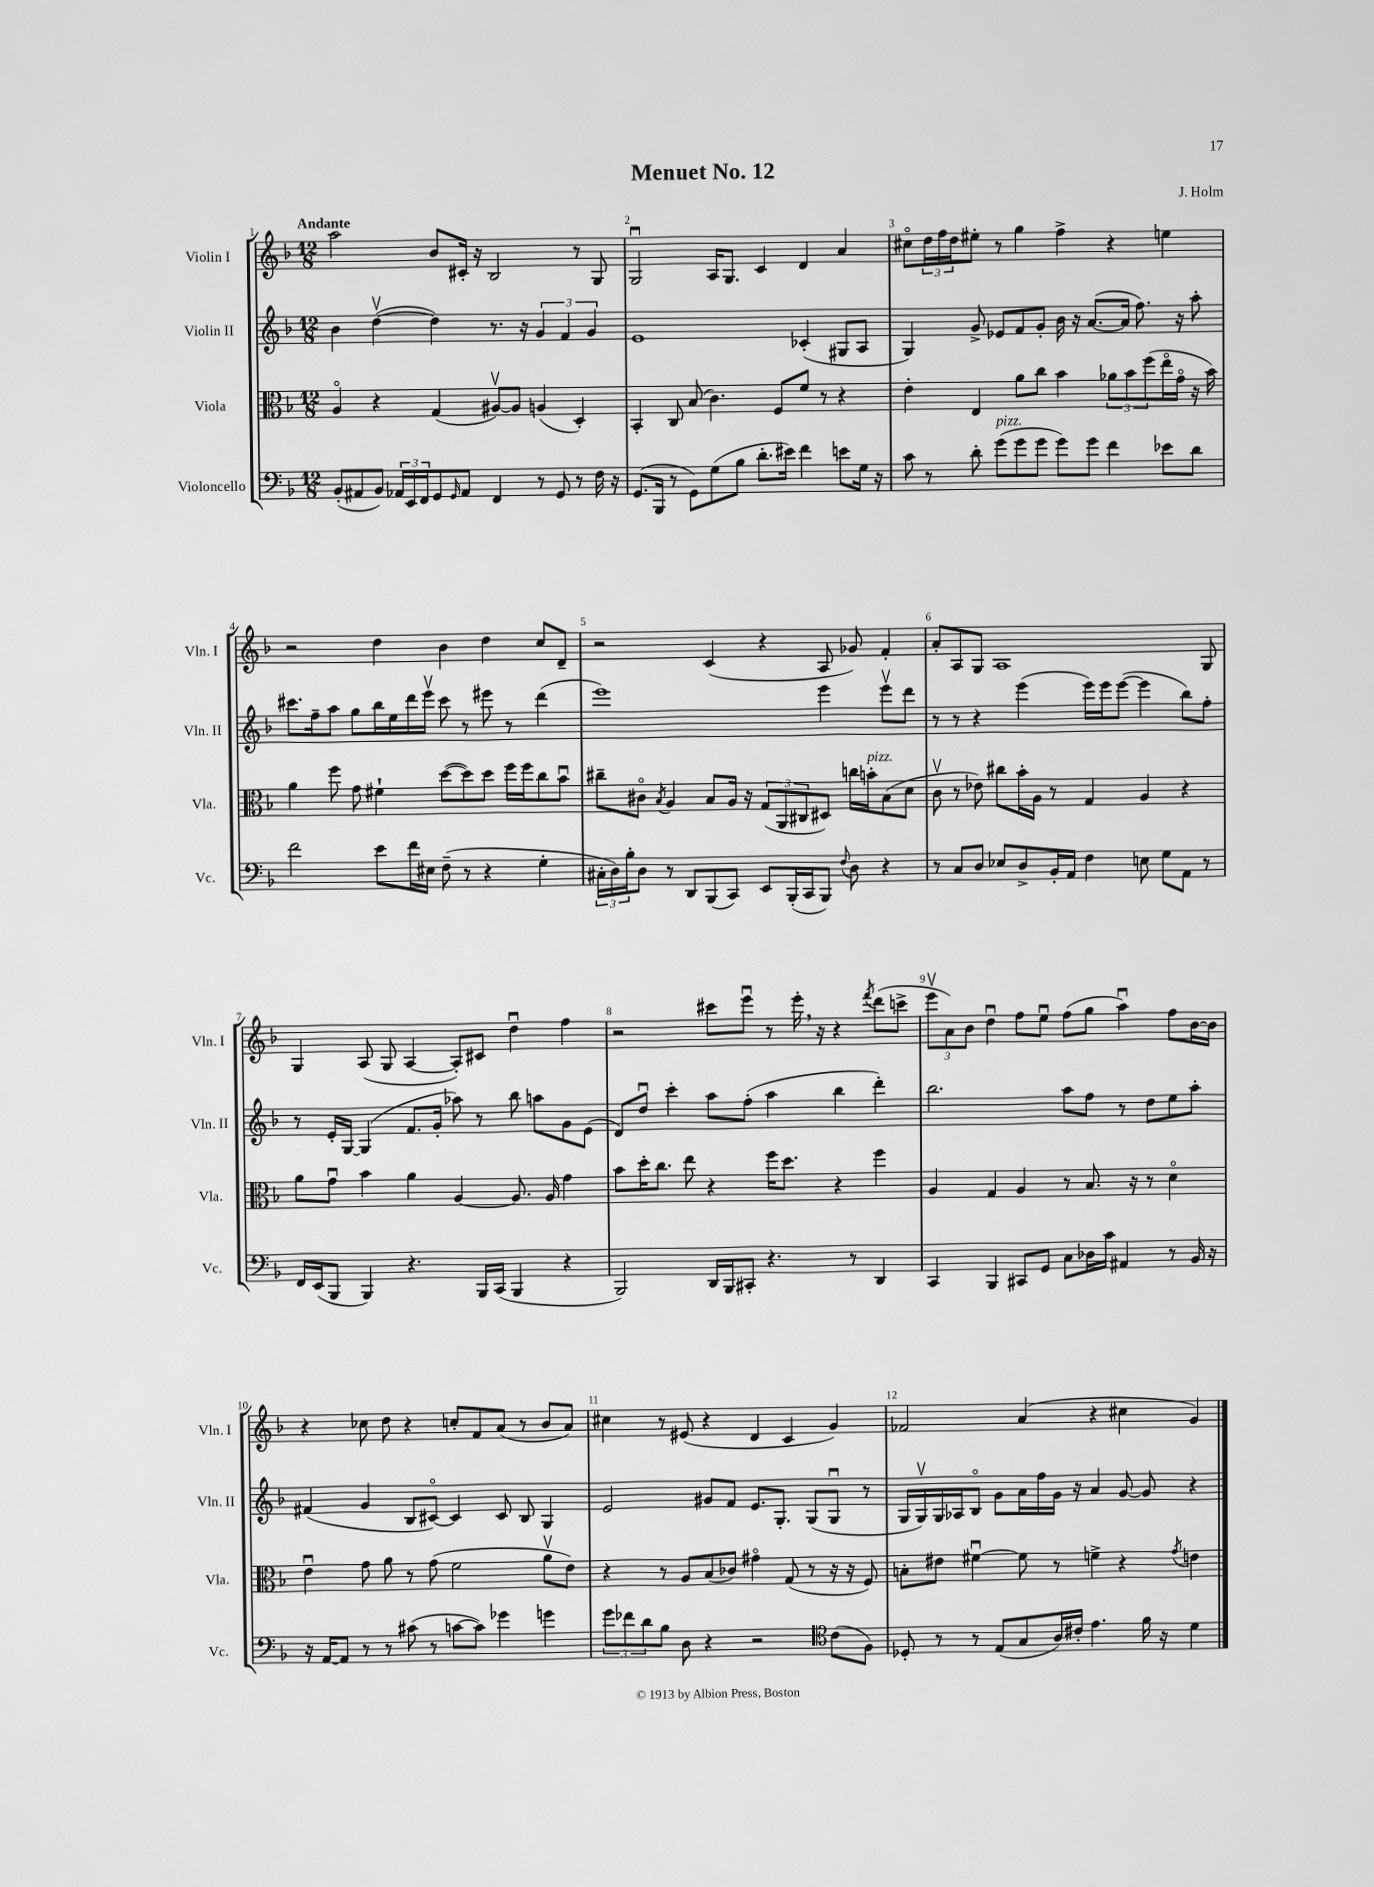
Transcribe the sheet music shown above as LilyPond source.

\header { title = "Menuet No. 12" composer = "J. Holm" }
<<
\new StaffGroup <<
\new Staff = "s0" \with { instrumentName = "Violin I" shortInstrumentName = "Vln. I" } {
    \clef treble \key f \major \numericTimeSignature \time 12/8 \tempo "Andante"
    a''2 bes'8 cis'16-. r16 bes2 r8 g8 |
    g2\downbow a16 g8. c'4 d'4 a'4 |
    cis''8\flageolet \tuplet 3/2 { d''16 f''16 d''16 } eis''8-. r8 g''4 f''4-> r4 e''4 |
    r2 d''4 bes'4 d''4 c''8 d'8-- |
    r2 c'4( r4 a8 ges'8) f'4-. |
    a'8-. a8 g8 a1 g8 |
    g4 a8( g8 a4~ a8-.) cis'8 d''4\downbow f''4 |
    r2 cis'''8 e'''8\downbow r8 e'''16-. \breathe r16 r4 \acciaccatura { f'''8 } d'''8( c'''8-> |
    \tuplet 3/2 { e'''8\upbow a'8) bes'8 } d''4\downbow f''8 e''8\downbow f''8( g''8 a''4\downbow) f''8 bes'16~ bes'16 |
    r4 ces''8 d''8 r4 c''8-. f'8 a'8( r8 bes'8 a'8) |
    cis''4 r8 eis'8( r4 d'4 c'4 g'4) |
    fes'2 a'4( r4 cis''4 g'4) \bar "|." |
}
\new Staff = "s1" \with { instrumentName = "Violin II" shortInstrumentName = "Vln. II" } {
    \clef treble \key f \major \numericTimeSignature \time 12/8
    bes'4 d''4~\upbow( d''4) r8. r16 \tuplet 3/2 { g'4 f'4 g'4 } |
    e'1 ces'4-.( gis8 a8 |
    g4) g'8-> ees'8 f'8 g'8-. bes'16 r16 a'8.~( a'16 f''8.) r16 a''8-. |
    cis'''8. f''16-- a''8 g''8 bes''16 e''16 d'''16 e'''16\upbow cis'''8 r8 eis'''8 r8 d'''4( |
    e'''1) e'''4 e'''8\upbow d'''8 |
    r8 r8 r4 e'''4( e'''16) e'''16 e'''8~( e'''4 bes''8) f''8-. |
    r8 e'16-. g16~ g4( f'8. g'16-. aes''8) r8 bes''8 a''8 g'8 e'8( |
    d'8) d''8\downbow c'''4-. a''8 f''8-.( a''4 bes''4 d'''4-.) |
    bes''2. a''8 f''8 r8 d''8 e''8 a''8-. |
    fis'4( g'4 bes8 cis'8~\flageolet) cis'4 cis'8 bes8 g4 |
    e'2 gis'8 f'8 e'8. g8.-. g8( g8\downbow r8 |
    g16 g16\upbow) g16 aes16 bes8\flageolet g'8 a'16 f''16 g'16 r16 a'4 g'8~ g'8 r4 \bar "|." |
}
\new Staff = "s2" \with { instrumentName = "Viola" shortInstrumentName = "Vla." } {
    \clef alto \key f \major \numericTimeSignature \time 12/8
    a4\flageolet r4 g4( ais8~\upbow) ais8 a4( d4-.) |
    bes,4-. c8 bes8( c'4.) f8 f'8 r8 r4 |
    e'4-. e4 a'8 c''8 bes'4 \tuplet 3/2 { aes'8 bes'8 f''8( } e''16\flageolet g'16\flageolet r16 bes'16) |
    a'4 f''8 g'8 fis'4-! d''8~( d''8) d''8 f''16 f''16 c''8 bes'8\downbow |
    cis''8-- cis'8\flageolet \acciaccatura { bes8 } a4 bes8 a16 r16 \tuplet 3/2 { g8( a,8 cis8 } dis8) c''16 b'16-.^\markup { \italic "pizz." } bes8( d'8 |
    c'8\upbow r8 ees'8) cis''8 bes'16-. a16 r8 g4 a4 r4 |
    a'8 g'8\downbow bes'4 a'4 a4~ a8. a16 g'4 |
    bes'8 d''16-. c''8. e''8 r4 f''16 d''8. r4 f''4 |
    a4 g4 a4 r8 bes8. r16 r8 d'4\flageolet |
    e'4\downbow g'8 a'8 r8 g'8( f'2 a'8\upbow e'8) |
    r4 r8 a8 bes8( ces'8) gis'4\flageolet g8( r8 r16 r16 f8) |
    b8-. eis'8 fis'4~\downbow fis'8 r8 f'4-> r4 \acciaccatura { g'8 } e'4 \bar "|." |
}
\new Staff = "s3" \with { instrumentName = "Violoncello" shortInstrumentName = "Vc." } {
    \clef bass \key f \major \numericTimeSignature \time 12/8
    bes,8-.( ais,8 bes,8) \tuplet 3/2 { aes,16 e,16 f,16 } g,8 \grace { g,16 } aes,8 f,4 r8 g,8 r8 f16 r16 |
    g,8.( bes,,16 r8 g,8) g8( bes8 d'8.-. eis'16) f'4 e'8 g16 r16 |
    c'8 r8 d'8-. g'8^\markup { \italic "pizz." }( g'8 g'8 g'8) g'8 f'4 ees'8 d'8 |
    f'2 e'8 f'16 eis16 f8--( r8 r4 g4-. |
    \tuplet 3/2 { cis16-. d16) bes16-. } d8 r8 d,8 bes,,8( c,8) e,8 bes,,16-.( c,16 bes,,8) \appoggiatura { f8 } d8 r4 |
    r8 c8 d8 ees8 d8-> bes,16-. a,16 f4 e8 g8 a,8 r8 |
    f,16 e,16( bes,,8 bes,,4) r4. bes,,16 c,16( bes,,4 r4 |
    bes,,2) d,16 bes,,16 cis,8-. r4. r8 d,4 |
    c,4 bes,,4 cis,8 g,8 c8 des16 c'16 ais,4 r8 bes,16 r16 |
    r16 a,16~ a,8 r8 r8 cis'8( r8 c'8~ c'8) ges'4 g'4 |
    \tuplet 3/2 { g'8 fes'8 d'8 } bes8 d8 r4 r2 \clef tenor c'8( f8) |
    des8-. r8 r8 e8( g8 a16) cis'16-. e'4. f'16 r16 d'4 \bar "|." |
}
>>
>>
\layout { \context { \Score \override BarNumber.break-visibility = ##(#f #t #t) barNumberVisibility = #all-bar-numbers-visible } }
